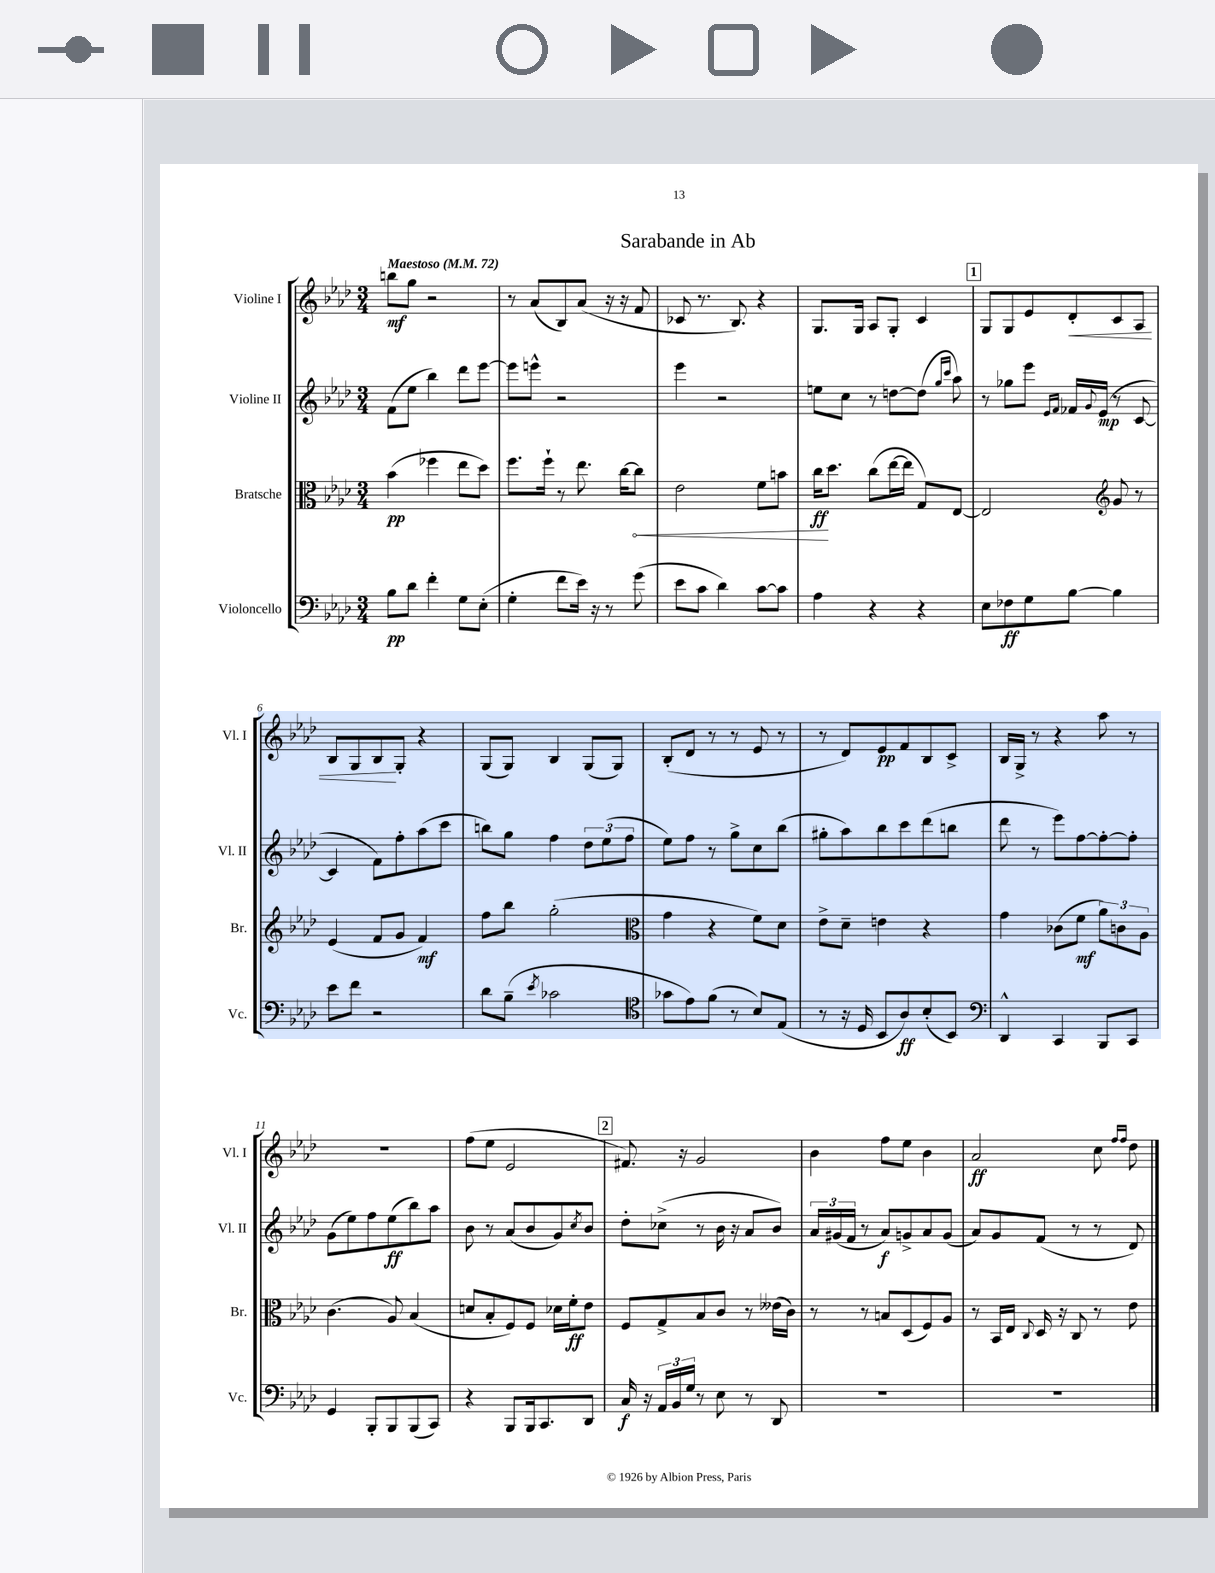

**kern	**dynam	**kern	**dynam	**kern	**dynam	**kern	**dynam
*part4	*part4	*part3	*part3	*part2	*part2	*part1	*part1
*staff4	*staff4	*staff3	*staff3	*staff2	*staff2	*staff1	*staff1
*I"Violoncello	*	*I"Bratsche	*	*I"Violine II	*	*I"Violine I	*
*I'Vc.	*	*I'Br.	*	*I'Vl. II	*	*I'Vl. I	*
*clefF4	*	*clefC3	*	*clefG2	*	*clefG2	*
*k[b-e-a-d-]	*	*k[b-e-a-d-]	*	*k[b-e-a-d-]	*	*k[b-e-a-d-]	*
*M3/4	*	*M3/4	*	*M3/4	*	*M3/4	*
*MM72	*	*MM72	*	*MM72	*	*MM72	*
=1	=1	=1	=1	=1	=1	=1	=1
!	!	!	!	!	!	!LO:TX:a:B:t=Maestoso	!
8B-\L	pp	(4b-\	pp	(8f\L	.	8bbn\L	mf
8d-\J	.	.	.	8ee-\J	.	8gg\J	.
4f'\	.	4ff-X\	.	4bb-\)	.	2r	.
8G\L	.	8ee-\L	.	8ddd-\L	.	.	.
(8E-'\J	.	8dd-\J)	.	[8eee-\J	.	.	.
=2	=2	=2	=2	=2	=2	=2	=2
4G'\	.	8.ff\L	.	8eee-\L]	.	8r	.
.	.	.	.	8eeen^^\J	.	(8a-/L	.
.	.	16ff`\Jk	.	.	.	.	.
8f\L	.	8r	.	2r	.	8B-/)	.
16e-\Jk)	.	8.ee-\	.	.	.	(8a-/J	.
16r	.	.	.	.	.	.	.
8r	.	.	.	.	.	16r	.
.	.	[16cc\KL	.	.	.	16r	.
!	!	!	!LO:HP:b	!	!	!	!
(8g\	.	8cc\J]	<	.	.	8f/	.
=3	=3	=3	=3	=3	=3	=3	=3
8e-\L	.	2e-\	.	4eee-\	.	8c-X/	.
8c\J	.	.	.	.	.	8.r	.
4d-\)	.	.	.	2r	.	.	.
.	.	.	.	.	.	8.B-/)	.
[8c\L	.	8f\L	.	.	.	4r	.
8c\J]	.	8bn\J	.	.	.	.	.
=4	=4	=4	=4	=4	=4	=4	=4
4A-\	.	16cc\KL	ff	8een\L	.	8.G/L	.
.	.	8.dd-\J	[	.	.	.	.
.	.	.	.	8cc\J	.	.	.
.	.	.	.	.	.	16G/Jk	.
4r	.	(8cc\L	.	8r	.	8A-/L	.
.	.	[16ee-\L	.	[8ddn\L	.	8G'/J	.
.	.	16ee-\JJ]	.	.	.	.	.
4r	.	8G/L)	.	(8dd\J]	.	4c/	.
.	.	.	.	16qqgg/LL	.	.	.
.	.	.	.	16qqccc/JJ	.	.	.
.	.	[8E-/J	.	8aa-\)	.	.	.
!!LO:REH:place=s1:t=1
=5	=5	=5	=5	=5	=5	=5	=5
8E-\L	.	2E-/]	.	8r	.	8G/L	.
8F-X\	ff	.	.	8gg-X\L	.	8G/	.
8G\	.	.	.	8eee-\J	.	8e-/	.
.	.	.	.	16qqe-/LL	.	.	.
.	.	.	.	16qqf/JJ	.	.	.
!	!	!	!	!	!	!	!LO:HP:b
[8B-\J	.	.	.	16f-X/LL	.	8d-'/	<
.	.	.	.	8qqg/	.	.	.
.	.	.	.	(16e-/JJ	mp	.	.
*	*	*clefG2	*	*	*	*	*
4B-\]	.	8g/	.	8r	.	8c/	.
.	.	8r	.	[8c/	.	8A-/J	.
!!LO:LB:g=z
=6	=6	=6	=6	=6	=6	=6	=6
8e-\L	.	(4e-/	.	4c/]	.	8B-/L	.
8f\J	.	.	.	.	.	8G/	.
2r	.	8f/L	.	8f\L)	.	8B-/	.
.	.	8g/J	.	8ff'\	.	8G'/J	[
.	.	4f/)	mf	(8aa-\	.	4r	.
.	.	.	.	8ccc\J	.	.	.
=7	=7	=7	=7	=7	=7	=7	=7
8d-\L	.	8ff\L	.	8bbn\L)	.	(8G/L	.
(8B-~\J	.	8bb-\J	.	8gg\J	.	8G/J)	.
8qe-/	.	.	.	.	.	.	.
2c-X\	.	(2gg'\	.	4ff\	.	4B-/	.
.	.	.	.	12dd-\L	.	(8G/L	.
.	.	.	.	(12ee-\	.	.	.
.	.	.	.	.	.	8G/J)	.
.	.	.	.	12ff\J	.	.	.
=8	=8	=8	=8	=8	=8	=8	=8
*clefC4	*	*clefC3	*	*	*	*	*
8g-X\L	.	4g\	.	8ee-\L)	.	(8B-'/L	.
8e-\)	.	.	.	8ff\J	.	8d-/J	.
(8f\J	.	4r	.	8r	.	8r	.
8r	.	.	.	8gg^\L	.	8r	.
8B-/L)	.	8f\L)	.	8cc\	.	8e-/	.
(8E-/J	.	8d-\J	.	(8bb-\J	.	8r	.
=9	=9	=9	=9	=9	=9	=9	=9
8r	.	8e-^\L	.	8gg#X'\L	.	8r	.
16r	.	8d-~\J	.	8aa-\)	.	8d-/L)	.
16D-/	.	.	.	.	.	.	.
8BB-/L	.	4en\	.	8bb-\	.	8e-/	pp
8A-/)	ff	.	.	8ccc\	.	8f/	.
(8B-'/	.	4r	.	(8ddd-\	.	8B-/	.
8BB-/J)	.	.	.	8bbn\J	.	8c^/J	.
=10	=10	=10	=10	=10	=10	=10	=10
*clefF4	*	*	*	*	*	*	*
4DD-^^/	.	4g\	.	8ddd-\	.	16B-/LL	.
.	.	.	.	.	.	16G^/JJ	.
.	.	.	.	8r	.	8r	.
4CC/	.	(8c-X\L	.	8eee-\L)	.	4r	.
.	.	8f\J	mf	[8ff\	.	.	.
8BBB-/L	.	12a-\L)	.	8ff'\_	.	8aa-\	.
.	.	12cn\	.	.	.	.	.
8CC/J	.	.	.	8ff'\J]	.	8r	.
.	.	12A-\J	.	.	.	.	.
!!LO:LB:g=z
=11	=11	=11	=11	=11	=11	=11	=11
4GG/	.	(4.c\	.	(8g\L	.	2.r	.
.	.	.	.	8ee-\)	.	.	.
8BBB-'/L	.	.	.	8ff\	.	.	.
8BBB-/	.	8A-/)	.	(8ee-\	ff	.	.
(8BBB-/	.	(4B-/	.	8bb-\)	.	.	.
8CC/J)	.	.	.	8aa-\J	.	.	.
=12	=12	=12	=12	=12	=12	=12	=12
4r	.	8dn/L	.	8b-\	.	(8ff\L	.
.	.	8B-'/	.	8r	.	8ee-\J	.
8BBB-/L	.	8F/)	.	(8a-/L	.	2e-/	.
16BBB-/k	.	8F/J	.	8b-/	.	.	.
8.CC/	.	.	.	.	.	.	.
.	.	16d-X\LL	.	8g/)	.	.	.
.	.	16f'\J	ff	.	.	.	.
.	.	.	.	8qcc/	.	.	.
8DD-/J	.	8e-\J	.	8b-/J	.	.	.
!!LO:REH:place=s1:t=2
=13	=13	=13	=13	=13	=13	=13	=13
16C/	f	8F/L	.	8dd-'\L	.	8.f#X/)	.
16r	.	.	.	.	.	.	.
24AA-/LL	.	8G^/	.	(8cc-X^\J	.	.	.
24BB-/	.	.	.	.	.	.	.
.	.	.	.	.	.	16r	.
24G/JJ	.	.	.	.	.	.	.
8r	.	8B-/	.	8r	.	2g/	.
8E-\	.	8c/J	.	16b-\	.	.	.
.	.	.	.	16r	.	.	.
8r	.	8r	.	8a-/L	.	.	.
8DD-/	.	(16e--X\LL	.	8b-/J)	.	.	.
.	.	16c\JJ)	.	.	.	.	.
=14	=14	=14	=14	=14	=14	=14	=14
2.r	.	8r	.	24a-/LL	.	4b-\	.
.	.	.	.	(24g#X/	.	.	.
.	.	.	.	24f/JJ	.	.	.
.	.	8r	.	8r	.	.	.
.	.	8Bn/L	.	8a-/L)	f	8ff\L	.
.	.	(8D-/	.	8gn^/	.	8ee-\J	.
.	.	8F/)	.	8a-/	.	4b-\	.
.	.	8A-/J	.	(8g/J	.	.	.
=15	=15	=15	=15	=15	=15	=15	=15
2.r	.	8r	.	8a-/L)	.	2a-/	ff
.	.	16BB-/LL	.	8g/	.	.	.
.	.	16E-/JJ	.	.	.	.	.
.	.	8qqC/	.	.	.	.	.
.	.	16D-/	.	(8f/J	.	.	.
.	.	16r	.	.	.	.	.
.	.	8C/	.	8r	.	.	.
.	.	8r	.	8r	.	8cc\	.
.	.	.	.	.	.	16qqff/LL	.
.	.	.	.	.	.	16qqff/JJ	.
.	.	8e-\	.	8d-/)	.	8dd-\	.
==	==	==	==	==	==	==	==
*-	*-	*-	*-	*-	*-	*-	*-
